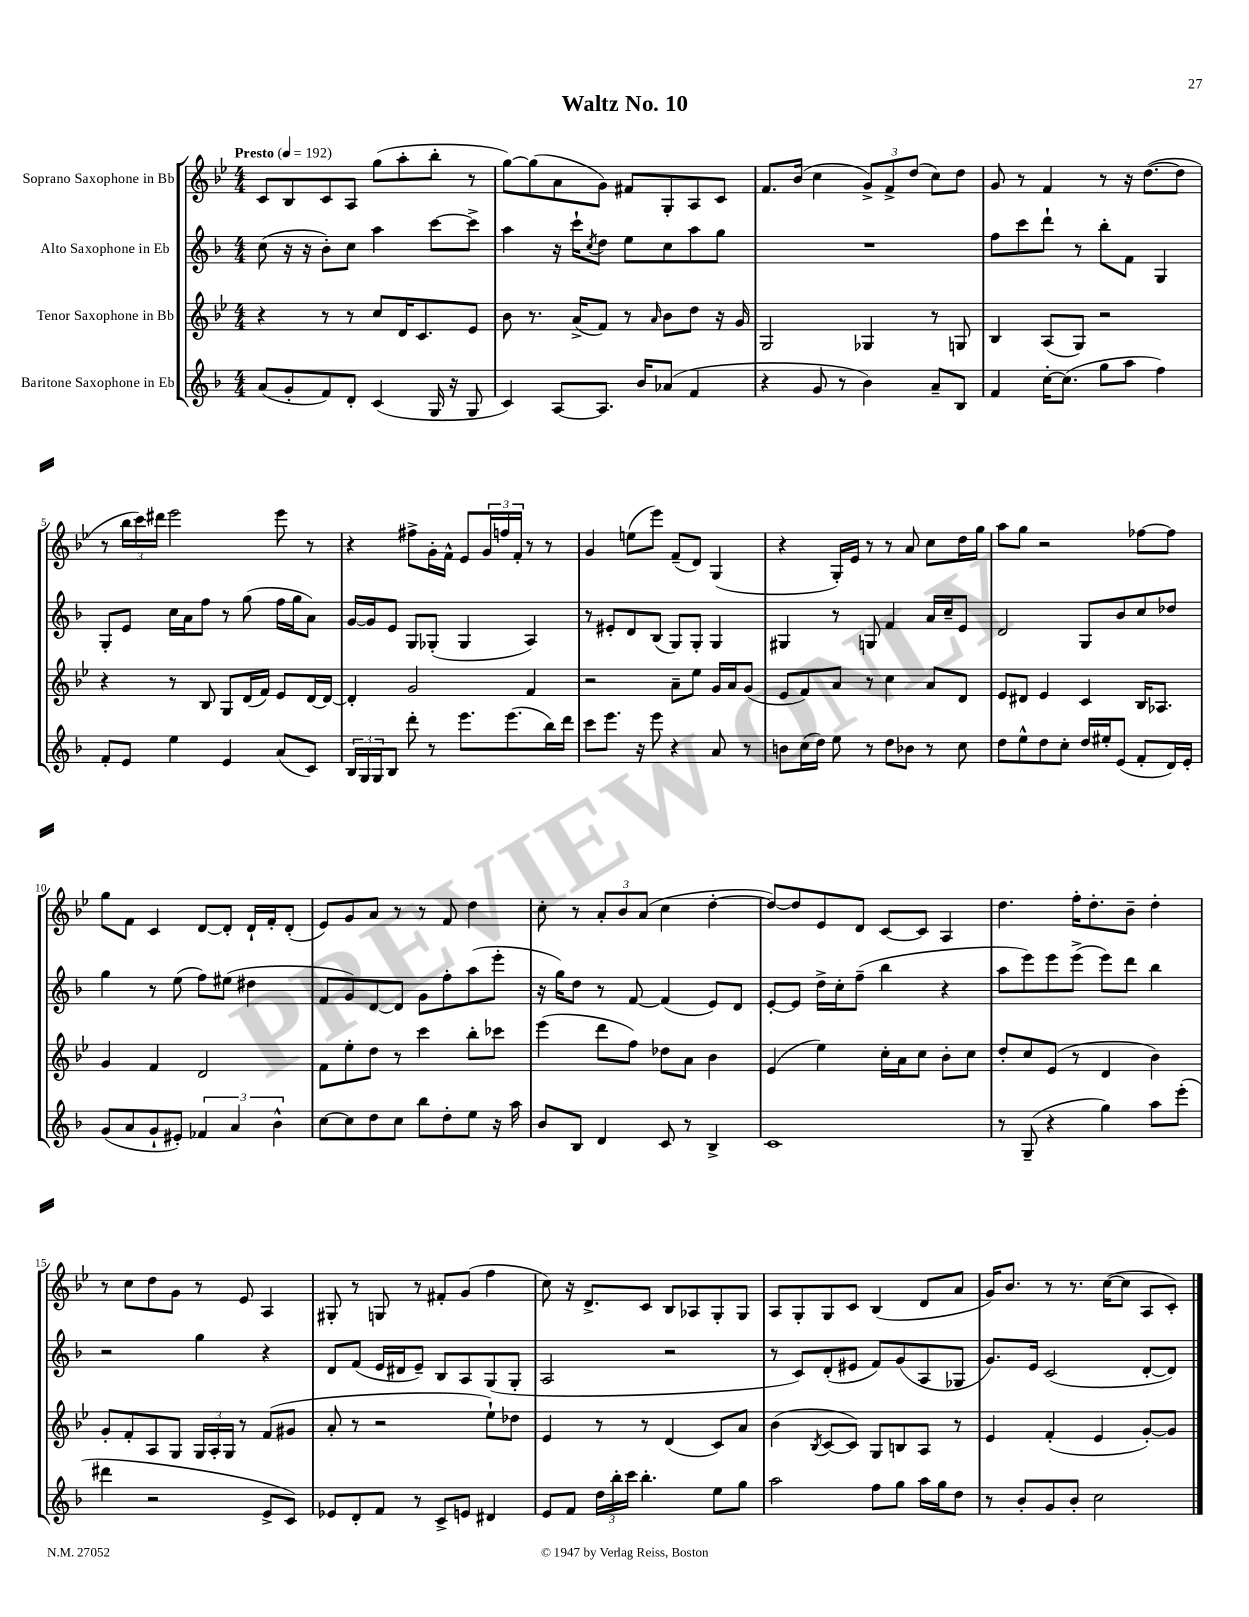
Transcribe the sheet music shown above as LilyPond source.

\header { title = "Waltz No. 10" }
<<
\new StaffGroup <<
\new Staff = "s0" \with { instrumentName = "Soprano Saxophone in Bb" } {
    \clef treble \key bes \major \numericTimeSignature \time 4/4 \tempo "Presto" 4 = 192
    c'8 bes8 c'8 a8 g''8( a''8-. bes''8-. r8 |
    g''8~) g''8( a'8 g'8) fis'8 g8-. a8 c'8 |
    f'8. bes'16( c''4 \tuplet 3/2 { g'8->) f'8-> d''8( } c''8) d''8 |
    g'8 r8 f'4 r8 r16 d''8.~( d''8 |
    r8 \tuplet 3/2 { bes''16 c'''16) dis'''16 } ees'''2 ees'''8 r8 |
    r4 fis''8-> g'16-. f'16-^ ees'8 \tuplet 3/2 { g'16 f''16 f'16-. } r8 r8 |
    g'4 e''8( ees'''8) f'8--( d'8) g4( |
    r4 g16-.) ees'16 r8 r8 a'8 c''8 d''16 g''16 |
    a''8 g''8 r2 fes''8~ fes''8 |
    g''8 f'8 c'4 d'8~ d'8-. d'16-! f'16-. d'8-.( |
    ees'8) g'8 a'8 r8 r8 f'8 d''4 |
    c''8-. r8 \tuplet 3/2 { a'8-. bes'8 a'8( } c''4 d''4~-. |
    d''8~) d''8 ees'8 d'8 c'8~ c'8 a4 |
    d''4. f''16-. d''8.-. bes'8-- d''4-. |
    r8 c''8 d''8 g'8 r8 ees'8 a4 |
    gis8-. r8 g8 r8 fis'8-. g'8( f''4 |
    c''8) r16 d'8.-> c'8 bes8 aes8 g8-. g8 |
    a8 g8-. g8 c'8 bes4( d'8 a'8 |
    g'16) bes'8. r8 r8. c''16~( c''8 a8 c'8-.) \bar "|." |
}
\new Staff = "s1" \with { instrumentName = "Alto Saxophone in Eb" } {
    \clef treble \key f \major \numericTimeSignature \time 4/4
    c''8( r16 r16 bes'8-.) c''8 a''4 c'''8~ c'''8-> |
    a''4 r16 c'''16-! \acciaccatura { c''8 } d''8 e''8 c''8 a''8 g''8 |
    R1 |
    f''8 c'''8 d'''8-! r8 bes''8-. f'8 g4 |
    g8-. e'8 c''16 a'16 f''8 r8 g''8( f''16 g''16 a'8) |
    g'16~ g'16 e'8 g8 ges8-.( ges4 a4) |
    r8 eis'8-. d'8 bes8( g8) g8-. g4 |
    gis4 r8 g8 f'4 a'16 c''16-- e'8 |
    d'2 g8 bes'8 c''8 des''8 |
    g''4 r8 e''8( f''8) eis''8( dis''4 |
    f'8 g'8) d'8~ d'8 g'8 f''8-. a''8( e'''8-. |
    r16 g''16) d''8 r8 f'8~ f'4( e'8) d'8 |
    e'8~-. e'8 d''16-> c''16-. f''8--( bes''4 r4 |
    a''8 e'''8) e'''8 e'''8->( e'''8) d'''8 bes''4 |
    r2 g''4 r4 |
    d'8 f'8( e'16 dis'16 e'8--) bes8 a8 g8( g8-. |
    a2 r2 |
    r8 c'8) d'8-.( eis'8 f'8) g'8( a8 ges8 |
    g'8.) e'16 c'2( d'8~-. d'8) \bar "|." |
}
\new Staff = "s2" \with { instrumentName = "Tenor Saxophone in Bb" } {
    \clef treble \key bes \major \numericTimeSignature \time 4/4
    r4 r8 r8 c''8 d'16 c'8. ees'8 |
    bes'8 r8. a'16->( f'8) r8 \grace { a'16 } bes'8 d''8 r16 g'16 |
    g2 ges4 r8 g8 |
    bes4 a8( g8) r2 |
    r4 r8 bes8 g8 d'16( f'16) ees'8 d'16~ d'16~ |
    d'4-. g'2 f'4 |
    r2 a'8-- ees''8 g'16 a'16 g'8( |
    ees'8 f'8) a'8 r8 c''4 a'8 d'8 |
    ees'8 dis'8 ees'4 c'4 bes16 aes8. |
    g'4 f'4 d'2 |
    f'8 ees''8-. d''8 r8 c'''4 bes''8-. ces'''8 |
    ees'''4( d'''8 f''8) des''8 a'8 bes'4 |
    ees'4( ees''4) c''16-. a'16 c''8 bes'8-. c''8 |
    d''8-. c''8 ees'8( r8 d'4 bes'4) |
    g'8-. f'8-. a8 g8 \tuplet 3/2 { g16 a16-. g16 } r8 f'8( gis'8 |
    a'8-. r8 r2 ees''8-!) des''8 |
    ees'4 r8 r8 d'4( c'8) a'8 |
    bes'4( \acciaccatura { bes8 } c'8~ c'8) g8 b8 a8 r8 |
    ees'4 f'4-.( ees'4 g'8~-.) g'8 \bar "|." |
}
\new Staff = "s3" \with { instrumentName = "Baritone Saxophone in Eb" } {
    \clef treble \key f \major \numericTimeSignature \time 4/4
    a'8( g'8-. f'8) d'8-. c'4( g16 r16 g8 |
    c'4) a8~ a8. bes'16 aes'8( f'4 |
    r4 g'8 r8 bes'4) a'8-- bes8 |
    f'4 c''16~-. c''8.( g''8 a''8 f''4) |
    f'8-. e'8 e''4 e'4 a'8( c'8) |
    \tuplet 3/2 { bes16 g16 g16 } bes8 d'''8-. r8 e'''8. e'''8.( bes''16) d'''16 |
    c'''8 e'''8. r16 e'''8 r4 a'8 r8 |
    b'8 c''16( d''16) e''8 r8 d''8 bes'8 r8 c''8 |
    d''8 e''8-^ d''8 c''8-. d''16 eis''16-. e'8( f'8-. d'16) e'16-. |
    g'8( a'8 g'8-! eis'8-.) \tuplet 3/2 { fes'4 a'4 bes'4-^ } |
    c''8~ c''8 d''8 c''8 bes''8 d''8-. e''8 r16 a''16 |
    bes'8 bes8 d'4 c'8 r8 bes4-> |
    c'1 |
    r8 g8--( r4 g''4) a''8 e'''8-.( |
    dis'''4 r2 e'8-> c'8) |
    ees'8 d'8-. f'8 r8 c'8-> e'8 dis'4 |
    e'8 f'8 \tuplet 3/2 { d''16 bes''16-. c'''16 } bes''4.-. e''8 g''8 |
    a''2 f''8 g''8 a''16 g''16 d''8 |
    r8 bes'8-. g'8 bes'8-. c''2 \bar "|." |
}
>>
>>
